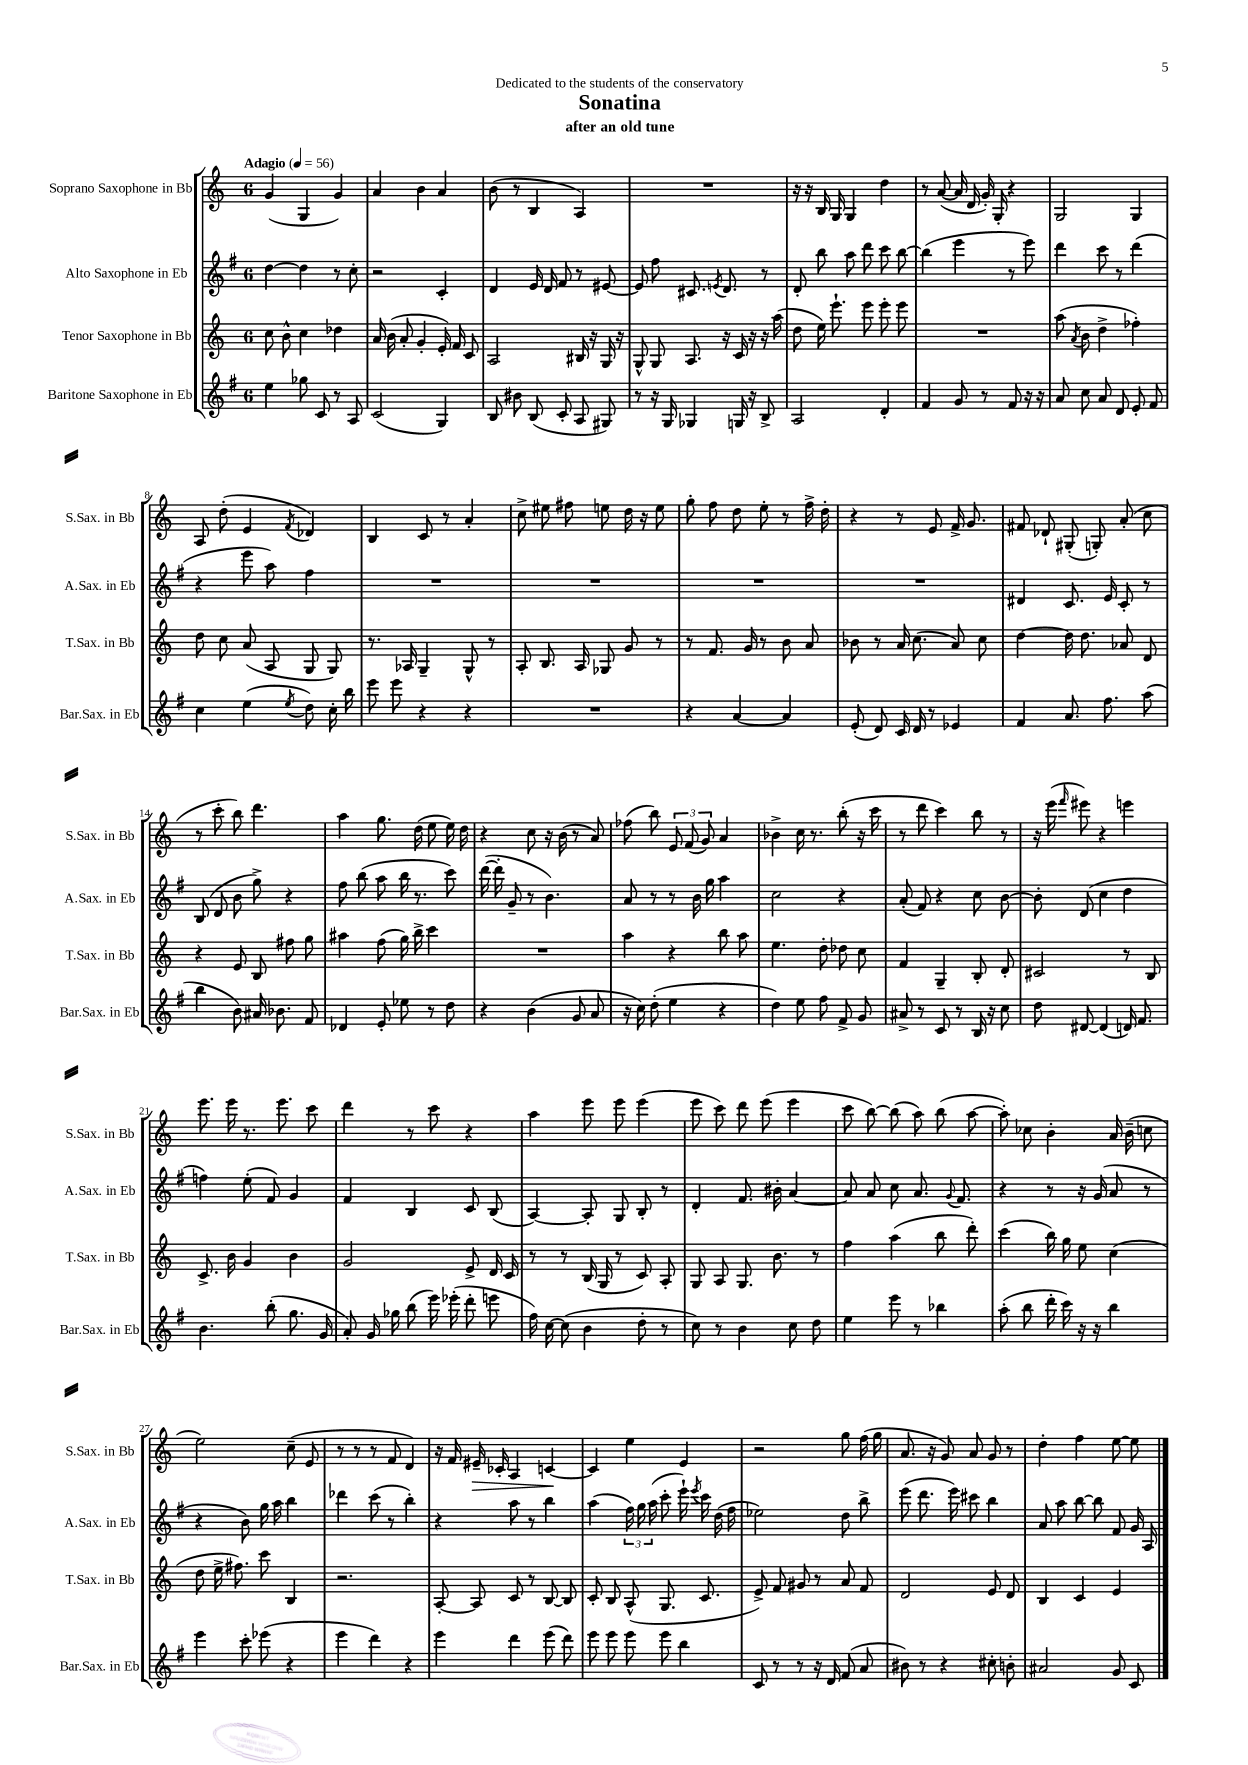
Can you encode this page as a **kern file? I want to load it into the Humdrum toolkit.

**kern	**kern	**kern	**kern
*staff4	*staff3	*staff2	*staff1
*clefG2	*clefG2	*clefG2	*clefG2
*k[f#]	*k[]	*k[f#]	*k[]
*M6/8	*M6/8	*M6/8	*M6/8
*MM56	*MM56	*MM56	*MM56
4ee	8cc	[4dd	(4g
.	8b^^	.	.
8gg-	4cc	4dd]	4G
8c	.	.	.
8r	4dd-	8r	4g)
8A	.	8cc'	.
=	=	=	=
(2c	16a	2r	4a
.	(16b	.	.
.	8a'	.	.
.	4g'	.	4b
4G)	16e')	4c'	4a
.	16f	.	.
.	8c	.	.
=	=	=	=
8B	2A	4d	(8b
8b#	.	.	8r
(8B	.	16e	4B
.	.	16d	.
8c'	.	8f#	.
8A	16B#	8r	4A)
.	16r	.	.
8G#)	16G	[8e#	.
.	16r	.	.
=	=	=	=
8r	8G^^	8e#]	2.r
16r	8G	8ff#	.
16G	.	.	.
4G-	8.A	8.c#	.
.	.	8qe	.
.	16r	8.d	.
16G	16c	.	.
16r	16r	.	.
8B^	16r	8r	.
.	(16aa	.	.
=	=	=	=
2A	8dd	8d'	16r
.	.	.	16r
.	16ee)	8bb	16B
.	8.eee`	.	16G
.	.	8aa	4G
.	8eee	8ddd	.
4d'	8eee'	8ccc	4dd
.	8eee	[8bb	.
=	=	=	=
4f#	2.r	(4bb]	8r
.	.	.	([8a
8g	.	4eee	16a]
.	.	.	16d
8r	.	.	16g')
.	.	.	16G'
8f#	.	8r	4r
16r	.	8eee)	.
16r	.	.	.
=	=	=	=
8a	(8aa	4ddd	2G
.	8qa	.	.
8cc	8b	.	.
8a	4dd^	8ccc	.
8d	.	8r	.
8e'	4ff-')	(4ddd	4G
8f#	.	.	.
=	=	=	=
4cc	8dd	4r	8A
.	8cc	.	(8dd'
(4ee	(8a	8eee	4e
.	8A	8aa)	.
8qee	.	.	8qf
8dd)	8G	4ff#	4d-)
16cc'	8G)	.	.
16bb	.	.	.
=	=	=	=
8eee	8.r	2.r	4B
8eee	.	.	.
.	16A-	.	.
4r	4G~	.	8c
.	.	.	8r
4r	8G^^	.	4a'
.	8r	.	.
=	=	=	=
2.r	8A'	2.r	8cc^
.	8.B	.	8ee#
.	.	.	8ff#
.	16A	.	.
.	8G-	.	8ee
.	8g	.	16dd
.	.	.	16r
.	8r	.	8ee
=	=	=	=
4r	8r	2.r	8gg'
.	8.f	.	8ff
[4a	.	.	8dd
.	16g	.	.
.	8r	.	8ee'
4a]	8b	.	8r
.	8a	.	16ff^
.	.	.	16dd'
=	=	=	=
(8e'	8b-	2.r	4r
8d)	8r	.	.
16c	16a	.	8r
16d	(8.cc	.	.
8r	.	.	8e
4e-	8a)	.	16f^
.	.	.	8.g
.	8cc	.	.
=	=	=	=
4f#	[4dd	4d#	8f#
.	.	.	8d-`
8.a	16dd]	8.c	(8G#'
.	8.dd	.	.
.	.	.	8G')
8.ff#	.	16e	.
.	8a-	8c'	(8a'
(8aa	8d	8r	8cc
=	=	=	=
4bb	4r	(8B	8r
.	.	8d	8ccc'
8b)	8e	8b	8bb)
16a#	8B	8gg^)	4.ddd
8.b-	.	.	.
.	8ff#	4r	.
8f#	8gg	.	.
=	=	=	=
4d-	4aa#	8ff#	4aa
.	.	(8bb	.
8e'	(8ff	8aa	8.gg
8ee-	16gg)	16bb	.
.	16bb^	8.r	(16dd
8r	4ccc	.	8ee
8dd	.	8ccc)	16ee)
.	.	.	16dd
=	=	=	=
4r	2.r	([16ddd	4r
.	.	16ddd']	.
.	.	8g~	.
(4b	.	8r	8cc
.	.	4.b)	16r
.	.	.	(16b
8g	.	.	8r
8a	.	.	8a)
=	=	=	=
16r	4aa	8a	(8ff-
16cc)	.	.	.
(8dd'	.	8r	8bb)
4ee	4r	8r	12e
.	.	.	(12f
.	.	16b	.
.	.	.	12g)
.	.	16gg	.
4r	8bb	4aa	4a
.	8aa	.	.
=	=	=	=
4dd)	4.ee	2cc	4b-^
8ee	.	.	16cc
.	.	.	8.r
8ff#	8dd'	.	.
8f#^	8dd-	4r	(8bb'
8g	8cc	.	16r
.	.	.	16ccc
=	=	=	=
8a#^	4f	(8a'	8r
8r	.	8f#)	8ddd
8c	4G~	4r	4ccc)
8r	.	.	.
16B	8B'	8cc	8bb
16r	.	.	.
8cc	8d'	[8b	8r
=	=	=	=
8dd	2c#	8b']	16r
.	.	.	(16eee
.	.	.	16qqfff
[8d#	.	(8d	8eee#)
(4d#]	.	4cc	4r
16d)	8r	4dd	4eee
8.f#	.	.	.
.	8B	.	.
=	=	=	=
4.b	8.c^	4ff)	8.eee
.	16b	.	16eee
.	4g	(8ee'	8.r
(8bb'	.	8f#)	.
.	.	.	8.eee
8.gg	4b	4g	.
.	.	.	8ccc
16g	.	.	.
=	=	=	=
8a')	2g	4f#	4ddd
16g	.	.	.
16gg-	.	.	.
(8bb	.	4B	8r
16eee)	.	.	8ccc
(16eee-'	.	.	.
8ddd'	8e^	8c	4r
8eee	16d	(8B	.
.	16c	.	.
=	=	=	=
16ff#)	8r	[4A)	4aa
[16cc	.	.	.
(8cc]	8r	.	.
4b	(16B	8A']	8eee
.	16G	.	.
.	8r	8G	8eee
8dd'	8c)	8B'	(4eee
8r	8A'	8r	.
=	=	=	=
8cc)	8G	4d'	8eee
8r	8A	.	8ccc)
4b	8.G	8.f#	8ddd
.	.	.	(8eee
.	8.b	16b#'	.
8cc	.	[4a	4eee
8dd	8r	.	.
=	=	=	=
4ee	4ff	8a]	8ccc
.	.	8a	[8bb)
8eee	(4aa	8cc	(8bb]
8r	.	8.a	8aa)
4bb-	8bb	.	(8bb
.	.	8qqg	.
.	.	8.f#	.
.	8ddd')	.	[8aa
=	=	=	=
(8aa'	(4ccc	4r	8aa'])
8bb	.	.	8cc-
16ddd'	16bb)	8r	4b'
16ccc)	16gg	.	.
16r	8ee	16r	.
16r	.	(16g	.
4bb	(4cc	8a	16a
.	.	.	(16b~
.	.	8r	8cc
=	=	=	=
4eee	8dd	4r	2ee)
.	16ee^	.	.
.	8.ff#)	.	.
8ccc'	.	8b)	.
(8eee-	8ccc	16gg	.
.	.	16aa	.
4r	4B	4bb	(8cc~
.	.	.	8e
=	=	=	=
4eee	2.r	4ddd-	8r
.	.	.	8r
4ddd)	.	(8ccc	8r
.	.	8r	8f
4r	.	4bb')	4d)
=	=	=	=
4eee	[8A'	4r	16r
.	.	.	16f
.	8A]	.	16e#~
.	.	.	16c-'
4ddd	8c	8aa	4A
.	8r	8r	.
(8eee	[8B	4bb	[4c
8ddd)	8B]	.	.
=	=	=	=
8eee	8c'	(4aa	4c]
8eee	8B	.	.
8eee	(8A^^	24ff#)	4ee
.	.	24gg	.
.	.	(24aa	.
8eee	8.G	8ccc'	.
4bb	.	16eee`)	4e
.	.	8qeee	.
.	8.c	16ccc	.
.	.	(16dd	.
.	.	16ff#	.
=	=	=	=
8c	8e^)	2ee-)	2r
8r	8f	.	.
8r	8g#	.	.
16r	8r	.	.
16d	.	.	.
(8f#	8a	8dd	8gg
8a	8f	8bb^	(16ff
.	.	.	16gg
=	=	=	=
8b#)	2d	(8eee	8.a
8r	.	8.ddd	.
.	.	.	16r
4r	.	.	8g)
.	.	16eee)	.
.	.	8ccc#	8a
8cc#'	8e	4bb	8g
8b'	8d	.	8r
=	=	=	=
2a#	4B	8a	4dd'
.	.	8aa	.
.	4c	[8bb	4ff
.	.	8bb]	.
8g	4e	8f#	[8ee
8c	.	16g	8ee]
.	.	16A	.
==	==	==	==
*-	*-	*-	*-
